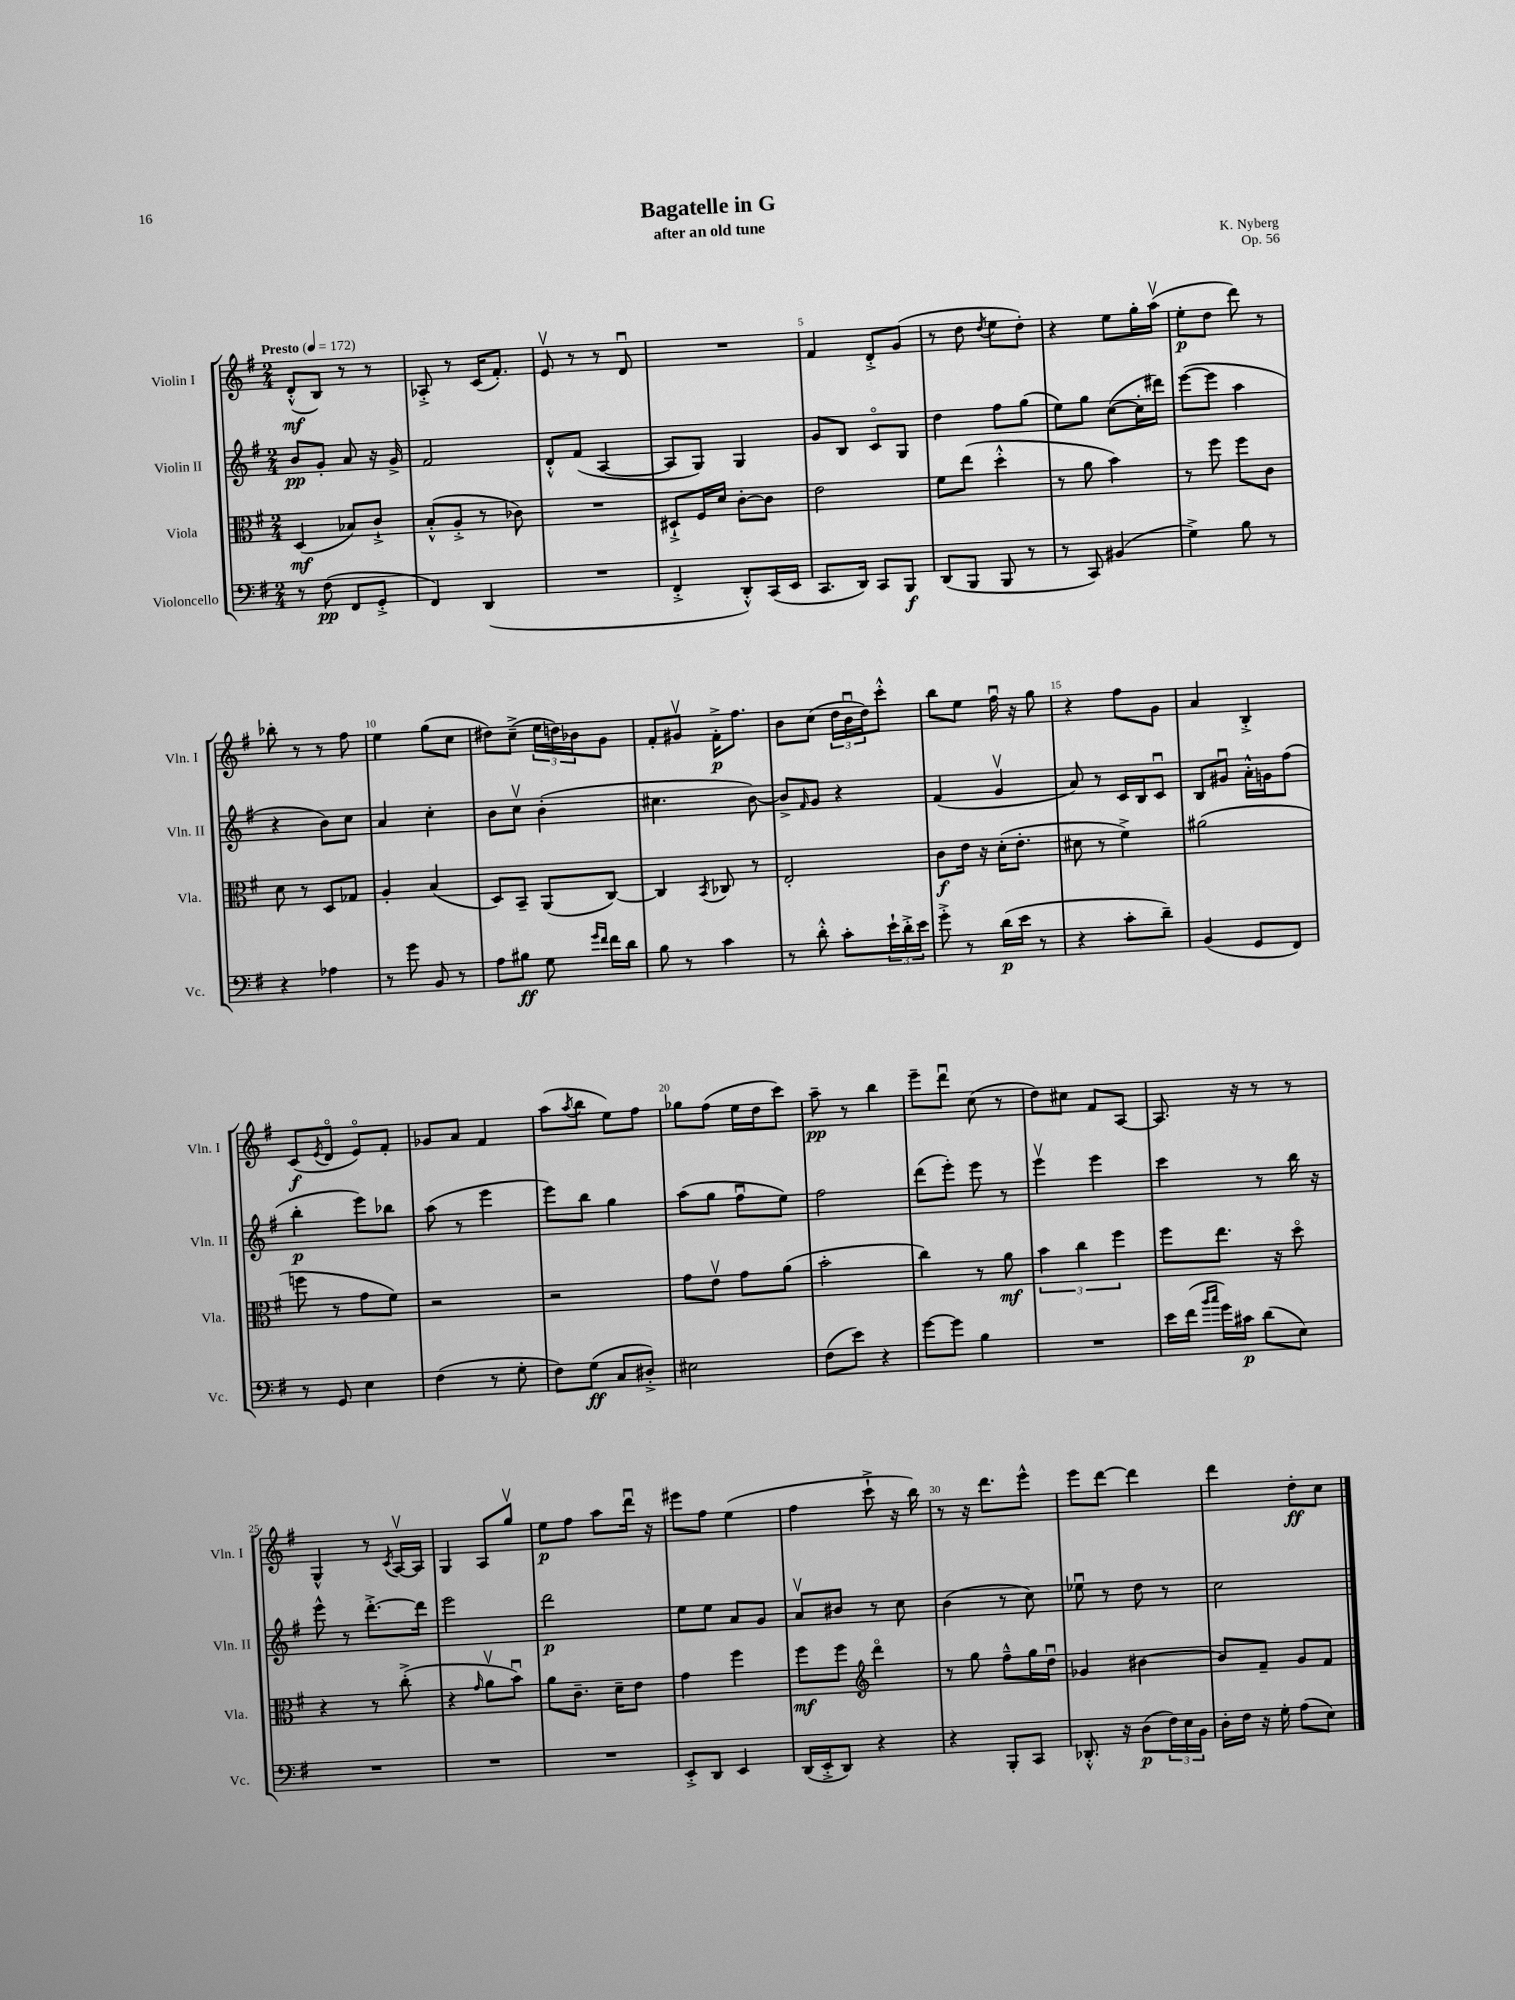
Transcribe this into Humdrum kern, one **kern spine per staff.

**kern	**kern	**kern	**kern
*staff4	*staff3	*staff2	*staff1
*clefF4	*clefC3	*clefG2	*clefG2
*k[f#]	*k[f#]	*k[f#]	*k[f#]
*M2/4	*M2/4	*M2/4	*M2/4
*MM172	*MM172	*MM172	*MM172
8r	(4D	8b	(8d'^^
(8F#	.	8g'	8B)
8FF#	8B-)	8a	8r
8GG'^	8c`^	16r	8r
.	.	16g^	.
=	=	=	=
4FF#)	(8B'^^	2f#	8A-'^
.	8A'^	.	8r
(4DD	8r	.	(16c
.	.	.	8.f#')
.	8c-)	.	.
=	=	=	=
2r	2r	8d'^^	8ev
.	.	(8f#	8r
.	.	[4A	8r
.	.	.	8du
=	=	=	=
4FF#'^	8D#`^	8A]	2r
.	16F#	8G)	.
.	16d	.	.
8DD'^^)	[8c'	4G	.
(16CC	8c]	.	.
16EE	.	.	.
=	=	=	=
8.CC	2e	8g	4f#
.	.	8B	.
16DD)	.	.	.
8CC	.	8co	8d'^
8BBB	.	8G	(8g
=	=	=	=
(8DD	8f#	4dd	8r
8BBB	(8ee	.	8dd
.	.	.	8qdd
8BBB	4dd'^^	8ff#	8ee
8r	.	(8gg	8dd')
=	=	=	=
8r	8r	8ee)	4r
8CC)	8a	8gg	.
(4BB#	4b)	([8cc	8ee
.	.	16cc']	16gg'
.	.	16ddd#)	(16aav
=	=	=	=
4G^)	8r	([8eee	8ee'
.	8ff#	8eee]	8dd
8B	8ff#	4aa	8ddd)
8r	8c	.	8r
=	=	=	=
4r	8d	4r	8bb-'
.	8r	.	8r
4A-	8D	8b)	8r
.	8G-	8cc	8ff#
=	=	=	=
8r	4A'	4a	4ee
8g	.	.	.
8BB	(4B	4cc'	(8gg
8r	.	.	8cc
=	=	=	=
8A	8D)	8b	8dd#)
8B#	8BB~	8ccv	(8cc~^
8G	(8AA	(4b'	24ee
.	.	.	24dd)
.	.	.	24b-
16qqg	.	.	.
16qqf#	.	.	.
16f#	[8C)	.	8g
16d	.	.	.
=	=	=	=
8B	4C]	4.cc#	8f#'
8r	.	.	8g#v
.	8qBB	.	.
4c	8C-	.	16f#'^
.	.	.	8.ff#
.	8r	[8b)	.
=	=	=	=
8r	2E'	8b^]	8b
.	.	16qqf#	.
8d'^^	.	8g	(8cc
8c'	.	4r	24dd
.	.	.	24bu
.	.	.	24dd)
24e`	.	.	8ccc'^^
24d'^	.	.	.
24e	.	.	.
=	=	=	=
8g'^	8c	(4f#	8bb
8r	16e	.	8ee
.	16r	.	.
(16d	(16d'	4gv	16ff#u
16e	8.e'	.	16r
8r	.	.	8gg
=	=	=	=
4r	8d#	8a)	4r
.	8r	8r	.
8c'	4f#^)	16c	8ff#
.	.	16B	.
8d~)	.	8cu	8g
=	=	=	=
(4BB	(2a#	8B	4a
.	.	8g#u	.
8GG	.	16a'^^	4B'^
.	.	16g	.
8FF#)	.	(8ff#	.
=	=	=	=
8r	8ff	4bb'	(8c
.	.	.	8qe
8GG	8r	.	8do
4E	8g	8eee)	8eo)
.	8f#)	8bb-	8f#'
=	=	=	=
(4F#	2r	(8aa	8g-
.	.	8r	8a
8r	.	4eee	4f#
8G'	.	.	.
=	=	=	=
8F#)	2r	8eee)	(8aa
.	.	.	8qaa
(8G	.	8bb	8bb
8C	.	4gg	8ee)
8D#'^)	.	.	8ff#
=	=	=	=
2E#	8g	(8aa	8gg-
.	8ev	8gg	(8ff#
.	8g	8ff#u	16ee
.	.	.	16dd
.	(8a	8ee)	8ccc)
=	=	=	=
(8F#	2b'	2ff#	8aa~
8e)	.	.	8r
4r	.	.	4bb
=	=	=	=
[8g	4cc)	(8ddd	8eee~
8g]	.	8eee')	8dddu
4B	8r	8eee	(8cc
.	8a	8r	8r
=	=	=	=
2r	6b	4eeev	8dd)
.	.	.	8cc#
.	6cc	.	.
.	.	4eee	8f#
.	6ff#	.	.
.	.	.	[8A
=	=	=	=
16e	8ff#	4ccc	8.A]
(16f#	.	.	.
16qqb	.	.	.
16qqcc	.	.	.
16g)	8.ee	.	.
16c#	.	.	16r
(8d	.	8r	8r
.	16r	.	.
8E)	8ddo	16bb	8r
.	.	16r	.
=	=	=	=
2r	4r	8eee^^	4G^^
.	.	8r	.
.	8r	[8.ddd'^	8r
.	.	.	8qc
.	(8cc'^	.	[16Av
.	.	16ddd]	16A]
=	=	=	=
2r	4r	2eee	4G
.	16qqg	.	.
.	8av	.	8A
.	8bu)	.	8ggv
=	=	=	=
2r	8a	2ddd	8ee
.	8.c~	.	8ff#
.	.	.	8aa
.	16d~	.	.
.	8e	.	16dddu
.	.	.	16r
=	=	=	=
8EE'^	4g	8ee	8eee#
8DD	.	8ee	8ff#
4EE	4ff#	8a	(4ee
.	.	8g	.
=	=	=	=
(16DD	8ff#	8av	4ff#
16EE'^	.	.	.
8DD)	8ff#	8b#	.
*	*clefG2	*	*
4r	4dddo	8r	8ccc`^
.	.	8cc	16r
.	.	.	16bb)
=	=	=	=
4r	8r	(4b	8r
.	8gg	.	16r
.	.	.	8.ddd
8BBB'	8ff#~^^	8r	.
8CC	16gg	8cc)	8eee^^
.	16ddu	.	.
=	=	=	=
8.DD-'^^	4g-	8ee-u	8eee
.	.	8r	[8ddd
16r	.	.	.
(8D	[4b#	8dd	4ddd]
24F#)	.	8r	.
24E	.	.	.
24BB	.	.	.
=	=	=	=
16D'	8b#]	2cc	4ddd
16F#	.	.	.
16r	8f#~	.	.
16G'	.	.	.
(8A	8g	.	8dd'
8E)	8f#	.	8cc
==	==	==	==
*-	*-	*-	*-
